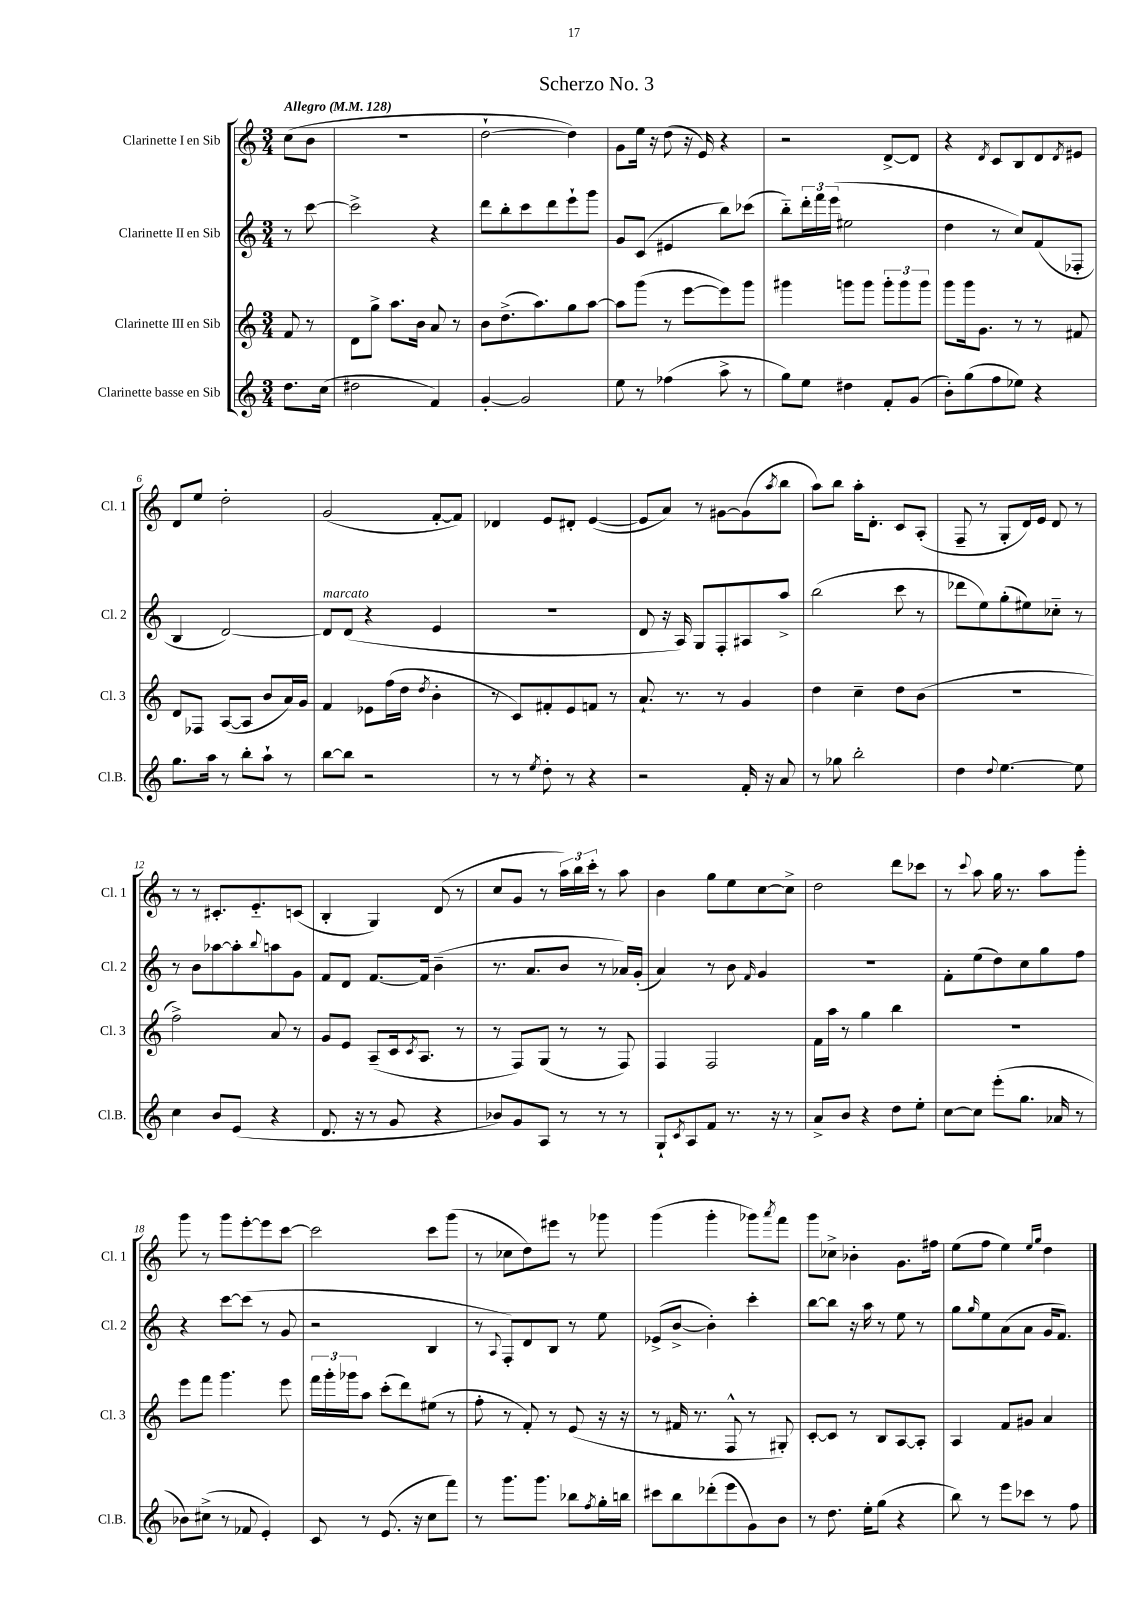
\header { title = "Scherzo No. 3" }
<<
\new StaffGroup <<
\new Staff = "s0" \with { instrumentName = "Clarinette I en Sib" shortInstrumentName = "Cl. 1" } {
    \clef treble \key c \major \numericTimeSignature \time 3/4 \partial 4 \tempo "Allegro" 4 = 128
    c''8( b'8 |
    R2. |
    d''2~-! d''4) |
    g'8 e''16 r16 d''8( r16 e'16) r4 |
    r2 d'8~-> d'8 |
    r4 \acciaccatura { d'8 } c'8 b8 d'8 \acciaccatura { d'8 } eis'8 |
    d'8 e''8 d''2-. |
    g'2( f'8~-. f'8) |
    des'4 e'8 dis'8-. e'4~( |
    e'8 a'8) r8 gis'8~ gis'8( \acciaccatura { a''8 } b''8 |
    a''8) b''8 a''16-. d'8.-. c'8 a8-.( |
    f8-- r8 g8-. d'16) e'16 d'8 r8 |
    r8 r8 cis'8.-. e'8.-_ c'8( |
    b4-. g4) d'8( r8 |
    c''8 g'8 r8 \tuplet 3/2 { a''16) b''16 c'''16-. } r8 a''8 |
    b'4 g''8 e''8 c''8~ c''8-> |
    d''2 d'''8 ces'''8 |
    r8 \appoggiatura { c'''8 } a''8 g''16 r8. a''8 g'''8-. |
    g'''8 r8 g'''8 e'''8~-. e'''8 c'''8~ |
    c'''2 c'''8 g'''8( |
    r8 ces''8 d''8) eis'''8 r8 ges'''8 |
    g'''4( g'''4-. ges'''8) \acciaccatura { a'''8 } f'''8 |
    g'''8 ces''8-> bes'4-. g'8. fis''16 |
    e''8( f''8 e''4) \grace { e''16 g''16 } d''4 \bar "|." |
}
\new Staff = "s1" \with { instrumentName = "Clarinette II en Sib" shortInstrumentName = "Cl. 2" } {
    \clef treble \key c \major \numericTimeSignature \time 3/4 \partial 4
    r8 c'''8~ |
    c'''2-> r4 |
    d'''8 b''8-. c'''8 d'''8 e'''8-! g'''8 |
    g'8 c'8( eis'4 b''8) ces'''8( |
    b''8-_) \tuplet 3/2 { d'''16-. f'''16 e'''16( } eis''2 |
    d''4 r8 c''8) f'8( fes8-. |
    b4 d'2~) |
    d'8^\markup { \italic "marcato" } d'8( r4 e'4 |
    R2. |
    d'8 r16 a16) g8 f8-. ais8 a''8-> |
    b''2( c'''8 r8 |
    des'''8 e''8) g''8-.( eis''8) ces''8-_ r8 |
    r8 b'8 aes''8~ aes''8-. \appoggiatura { b''8 } a''8 g'8 |
    f'8 d'8 f'8.~ f'16 b'4--( |
    r8. a'8. b'8 r8 aes'16) g'16-.( |
    a'4) r8 b'8 \grace { f'16 } g'4 |
    R2. |
    f'8-. e''8( d''8) c''8 g''8 f''8 |
    r4 c'''8~ c'''8( r8 g'8 |
    r2 b4 |
    r8 \appoggiatura { a8 } f8-.) d'8 b8 r8 e''8 |
    ees'8->( b'8~-> b'4-.) c'''4-. |
    b''8~ b''8 r16 a''16 r8 e''8 r8 |
    g''8 \grace { g''16 } e''8 a'8( a'8 g'16 f'8.) \bar "|." |
}
\new Staff = "s2" \with { instrumentName = "Clarinette III en Sib" shortInstrumentName = "Cl. 3" } {
    \clef treble \key c \major \numericTimeSignature \time 3/4 \partial 4
    f'8 r8 |
    d'8 g''8-> a''8. b'16 a'8 r8 |
    b'8 d''8.->( a''8.) g''8 a''8~ |
    a''8 g'''8( r8 e'''8~ e'''8) g'''8 |
    gis'''4 g'''8 g'''8 \tuplet 3/2 { g'''8-. g'''8 g'''8 } |
    g'''8 g'''16 g'8. r8 r8 fis'8 |
    d'8 fes8 a8~( a8 b'8 a'16) g'16 |
    f'4 ees'8 f''16( d''16 \acciaccatura { d''8 } b'4-. |
    r8 c'8) fis'8-. e'8 f'8 r8 |
    a'8.-! r8. r8 g'4 |
    d''4 c''4-- d''8 b'8( |
    R2. |
    f''2->) a'8 r8 |
    g'8 e'8 a8--( c'16 \acciaccatura { c'8 } a8. r8 |
    r8 f8) g8( r8 r8 f8) |
    f4 f2 |
    f'16 a''16 r8 g''4 b''4 |
    R2. |
    e'''8 f'''8 g'''4. e'''8 |
    \tuplet 3/2 { f'''16 g'''16-. ges'''16 } a''8 c'''8-.( d'''8) eis''8( r8 |
    f''8-. r8 f'8-.) r8 e'8( r16 r16 |
    r8 fis'16 r8. f8-^ r8 gis8-.) |
    c'8~-. c'8 r8 b8 a8~ a8-. |
    a4 f'8 gis'8 a'4 \bar "|." |
}
\new Staff = "s3" \with { instrumentName = "Clarinette basse en Sib" shortInstrumentName = "Cl.B." } {
    \clef treble \key c \major \numericTimeSignature \time 3/4 \partial 4
    d''8. c''16( |
    dis''2 f'4) |
    g'4~-. g'2 |
    e''8 r8 fes''4( a''8-> r8 |
    g''8) e''8 dis''4 f'8-. g'8( |
    b'8-.) g''8( f''8 ees''8) r4 |
    g''8. a''16 r8 b''8-. a''8-! r8 |
    b''8~ b''8 r2 |
    r8 r8 \acciaccatura { e''8 } d''8-. r8 r4 |
    r2 f'16-. r16 a'8 |
    r8 ges''8 b''2-. |
    d''4 \appoggiatura { d''8 } e''4.~ e''8 |
    c''4 b'8 e'8( r4 |
    d'8. r16 r8 g'8 r4 |
    bes'8) g'8 a8 r8 r8 r8 |
    g8-! \acciaccatura { c'8 } a8 f'8 r8. r16 r8 |
    a'8-> b'8 r4 d''8 e''8-. |
    c''8~ c''8 e'''8-.( g''8. aes'16 r8 |
    bes'8) cis''8->( r8 fes'8 e'4-.) |
    c'8 r8 e'8.( r16 c''8 f'''8) |
    r8 g'''8. g'''8. bes''8 \acciaccatura { f''8 } g''16-. b''16 |
    cis'''8 b''8 des'''8-.( e'''8 g'8) b'8 |
    r8 d''8. e''16-. g''8( r4 |
    b''8) r8 e'''8 ces'''8 r8 f''8 \bar "|." |
}
>>
>>
